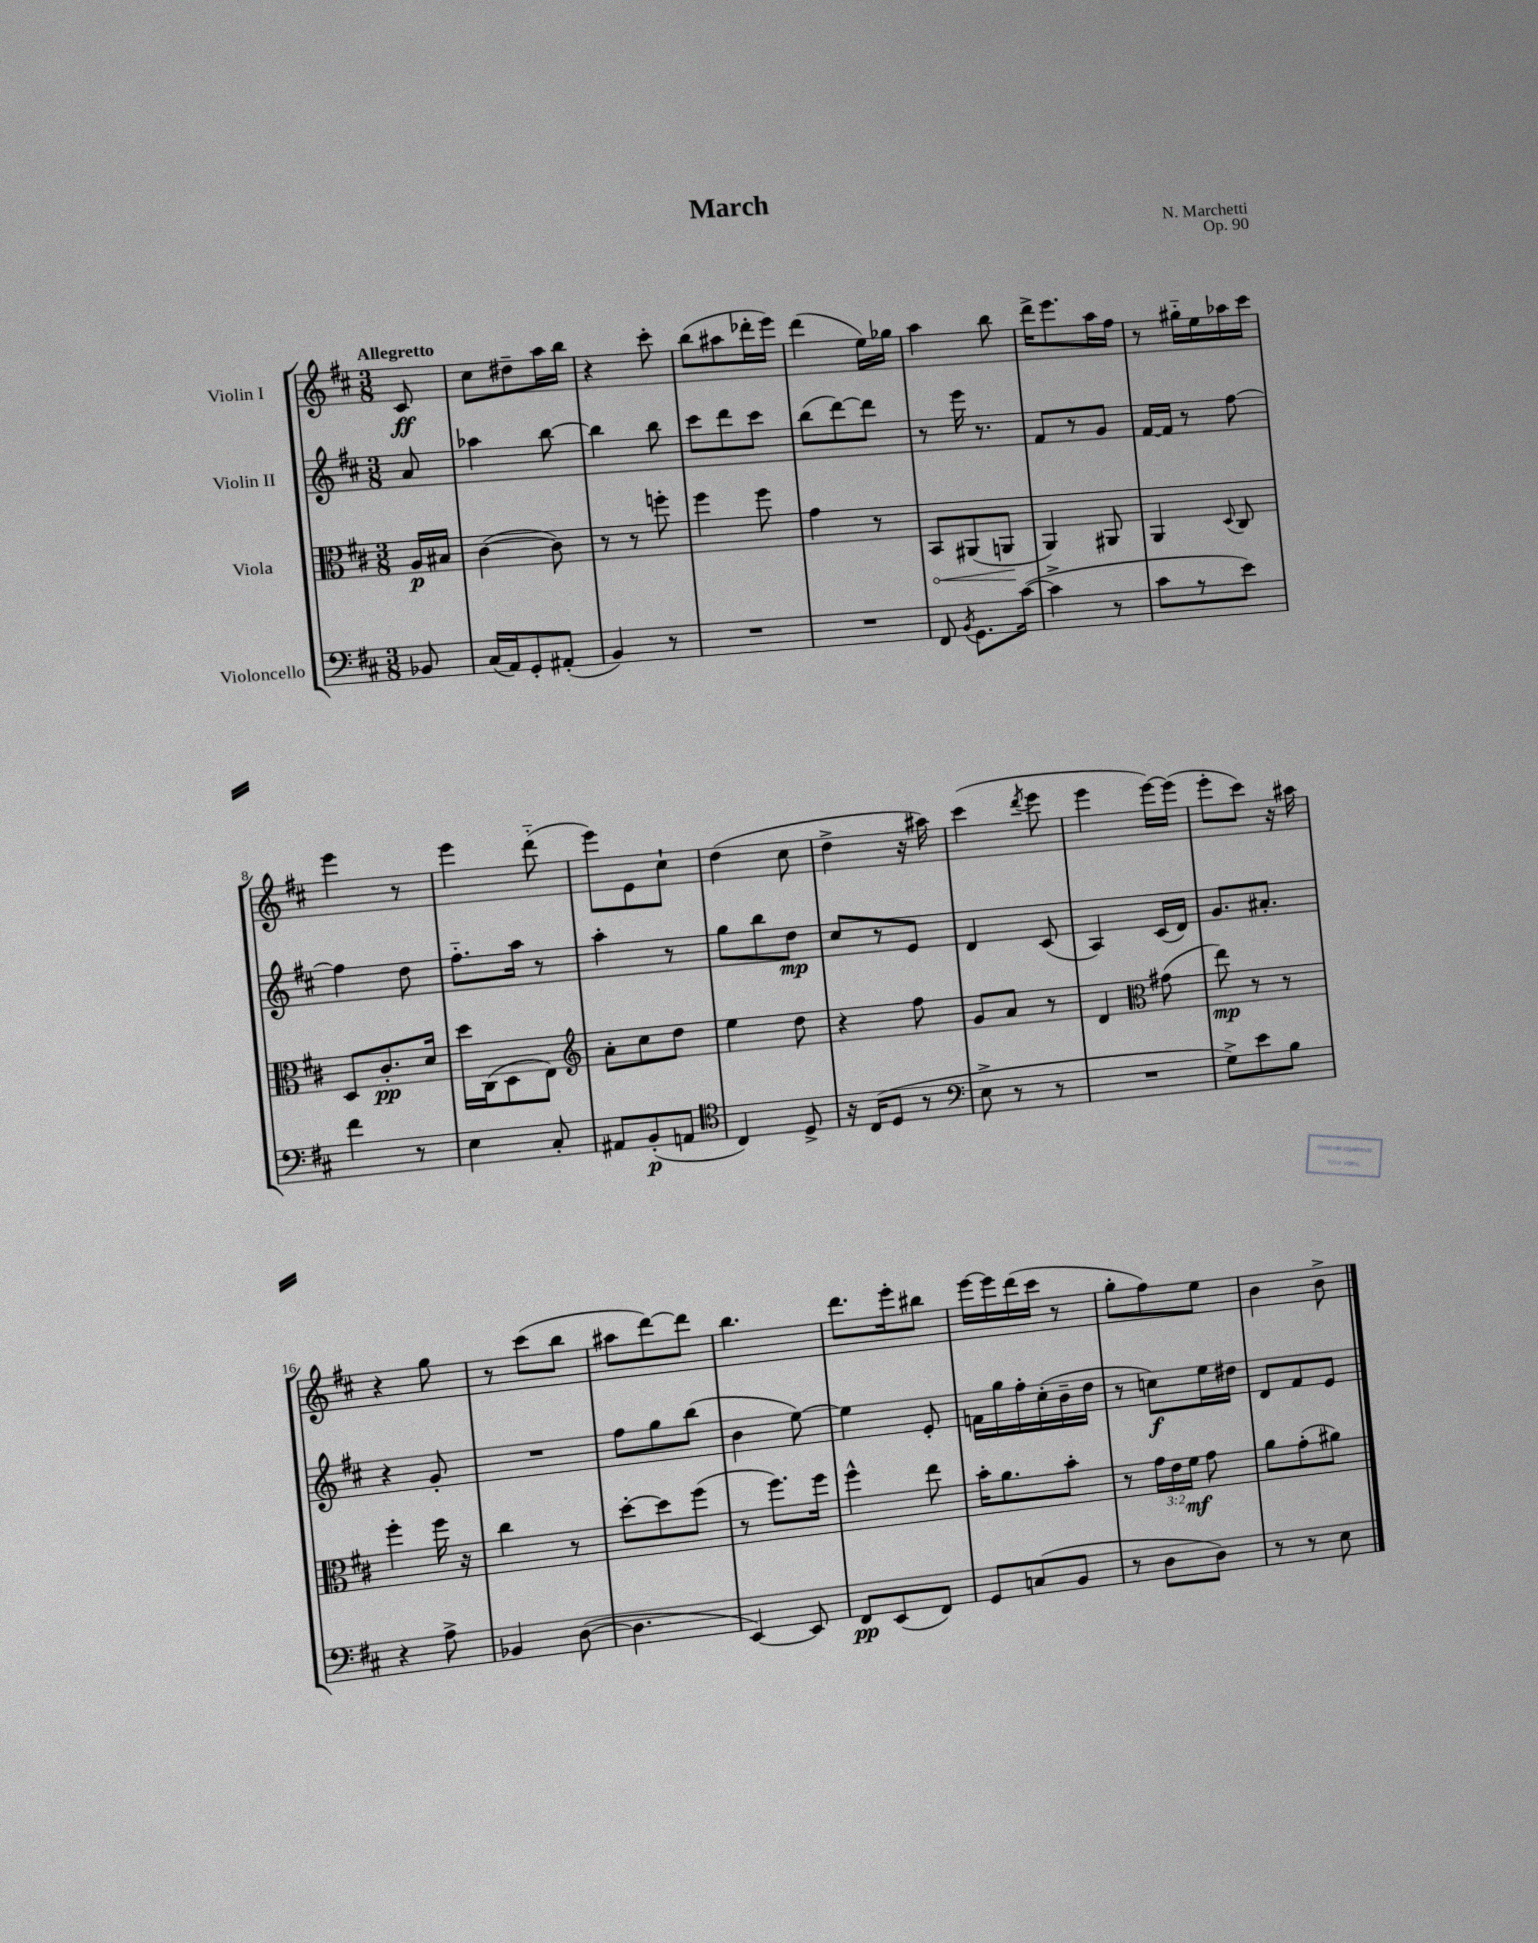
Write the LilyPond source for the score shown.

\header { title = "March" composer = "N. Marchetti" opus = "Op. 90" }
<<
\new StaffGroup <<
\new Staff = "s0" \with { instrumentName = "Violin I" } {
    \clef treble \key d \major \numericTimeSignature \time 3/8 \partial 8 \tempo "Allegretto"
    \autoBeamOff cis'8\ff |
    cis''8[ dis''8-- a''16 b''16] |
    r4 cis'''8-. |
    b''8[( ais''8 des'''16-. e'''16]) |
    d'''4( e''16[) ges''16] |
    a''4 b''8 |
    d'''16[-> e'''8. a''16 fis''16] |
    r8 gis''16[-_ e''16 aes''16 cis'''16] |
    e'''4 r8 |
    e'''4 d'''8-_( |
    e'''8[) e'8 cis''8]-! |
    d''4( cis''8 |
    d''4-> r16 ais''16) |
    cis'''4( \acciaccatura { d'''8 } e'''8 |
    e'''4 e'''16[~) e'''16]( |
    e'''8[-. cis'''8]) r16 ais''16 |
    r4 g''8 |
    r8 cis'''8[( b''8] |
    ais''8[ d'''8~) d'''8] |
    b''4. |
    d'''8.[ e'''16-. bis''8] |
    e'''16[~ e'''16 d'''16( cis'''16] r8 |
    g''8[-. fis''8) e''8] |
    b'4 b'8-> \bar "|." |
}
\new Staff = "s1" \with { instrumentName = "Violin II" } {
    \clef treble \key d \major \numericTimeSignature \time 3/8 \partial 8
    \autoBeamOff a'8 |
    aes''4 b''8~ |
    b''4 b''8 |
    cis'''8[ d'''8 cis'''8] |
    b''8[( d'''8~) d'''8] |
    r8 e'''16 r8. |
    fis'8[ r8 g'8] |
    fis'16[~ fis'16] r8 fis''8~ |
    fis''4 d''8 |
    fis''8.[-_ a''16] r8 |
    a''4-. r8 |
    g''8[ b''8 d''8]\mp |
    cis''8[ r8 e'8] |
    d'4 cis'8( |
    a4) cis'16[( d'16]) |
    g'8.[ ais'8.]-. |
    r4 g'8-. |
    R4. |
    fis''8[ g''8 b''8]( |
    b'4 e''8~) |
    e''4 e'8-. |
    f'16[ g''16 fis''16-. cis''16-.( b'16-- d''16] |
    r8 c''8[\f) e''16 dis''16] |
    d'8[ fis'8 e'8] \bar "|." |
}
\new Staff = "s2" \with { instrumentName = "Viola" } {
    \clef alto \key d \major \numericTimeSignature \time 3/8 \override Staff.TupletNumber.text = #tuplet-number::calc-fraction-text \partial 8
    \autoBeamOff a16[\p bis16] |
    cis'4~( cis'8) |
    r8 r8 f''8-. |
    fis''4 fis''8 |
    g'4 r8 |
    \once \override Hairpin.circled-tip = ##t b,8[\< ais,8( a,8]\! |
    a,4) ais,8 |
    a,4 \appoggiatura { d8 } cis8 |
    d8[ cis'8.-.\pp d'16] |
    d''16[ cis16( d8 e8]) |
    \clef treble a'8[-. cis''8 d''8] |
    e''4 d''8 |
    r4 fis''8 |
    g'8[ a'8] r8 |
    d'4 \clef alto gis'8( |
    e''8\mp) r8 r8 |
    fis''4-. fis''16 r16 |
    cis''4 r8 |
    d''8[~-. d''8 fis''8]( |
    r8 fis''8.[) fis''16] |
    fis''4-^ e''8 |
    b'16[-. a'8. b'8]-. |
    r8 \tuplet 3/2 { g'16[ e'16 fis'16]\mf } g'8 |
    a'8[ g'8-.( ais'8]) \bar "|." |
}
\new Staff = "s3" \with { instrumentName = "Violoncello" } {
    \clef bass \key d \major \numericTimeSignature \time 3/8 \partial 8
    \autoBeamOff bes,8 |
    cis16[( a,16) g,8-. ais,8]-.( |
    b,4) r8 |
    R4. |
    R4. |
    fis,8 \acciaccatura { b,8 } g,8.[ cis'16]~( |
    cis'4-> r8 |
    cis'8[ r8 e'8]) |
    fis'4 r8 |
    e4 cis8-. |
    ais,8[ b,8-.\p( a,8] |
    \clef tenor cis4) d8-> |
    r16 cis16[( d8] r8 |
    \clef bass e8-> r8 r8 |
    R4. |
    g8[->) e'8 b8] |
    r4 a8-> |
    bes,4 d8~( |
    d4. |
    e,4~) e,8 |
    fis,8[\pp e,8( fis,8]) |
    g,8[ c8( b,8] |
    r8 d8[ d8]) |
    r8 r8 e8 \bar "|." |
}
>>
>>
